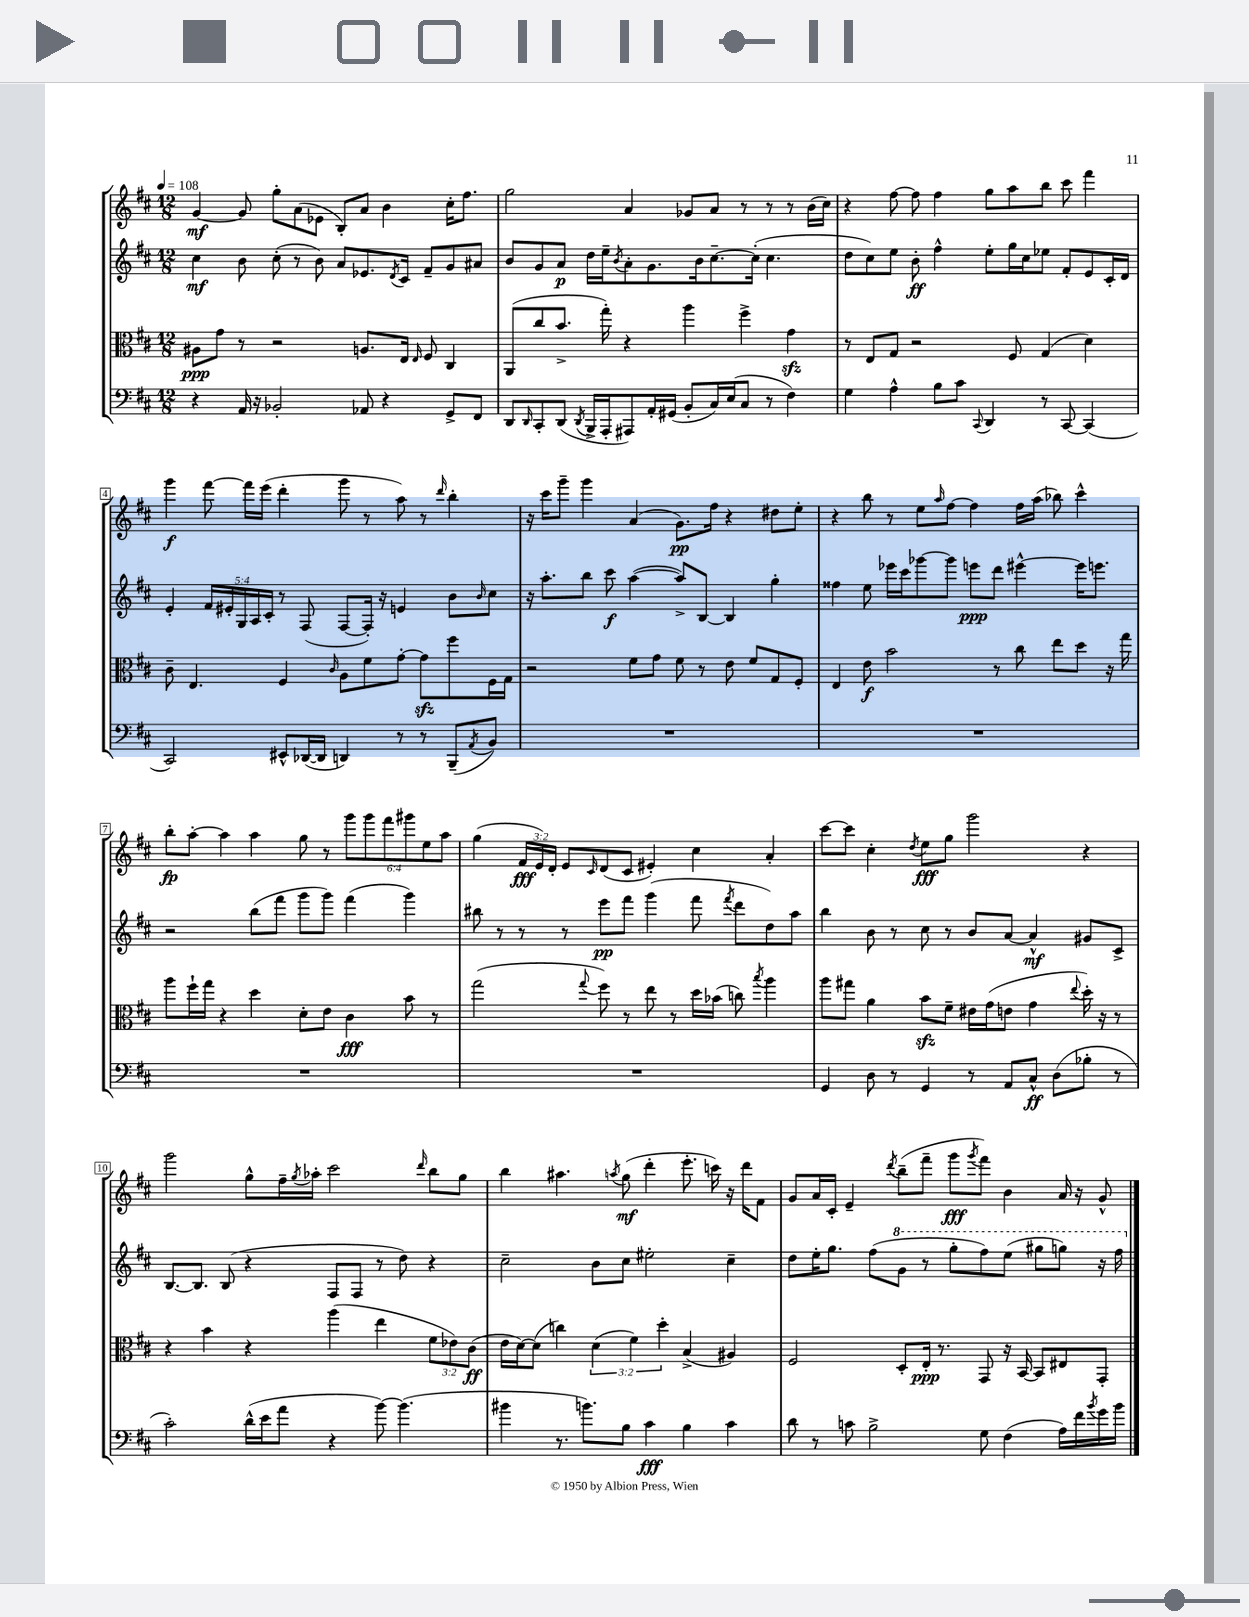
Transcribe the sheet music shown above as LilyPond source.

<<
\new StaffGroup <<
\new Staff = "s0" {
    \clef treble \key d \major \numericTimeSignature \time 12/8 \override Staff.TupletNumber.text = #tuplet-number::calc-fraction-text \tempo 4 = 108
    g'4~\mf g'8 g''8-. a'8( ees'8 b8-.) a'8 b'4 cis''16-. fis''8. |
    g''2 a'4 ges'8 a'8 r8 r8 r8 b'16( cis''16) |
    r4 fis''8~ fis''8 fis''4 g''8 a''8 b''8 cis'''8 fis'''4 |
    g'''4\f fis'''8~ fis'''16 e'''16( d'''4-. g'''8 r8 a''8) r8 \grace { d'''16 } b''4-. |
    r16 cis'''16 g'''8-- g'''4 a'4( g'8.\pp) fis''16 r4 dis''8 e''8-. |
    r4 b''8 r8 e''8 \grace { a''16 } fis''8~ fis''4 fis''16 a''16( bes''8) cis'''4-^ |
    b''8-.\fp a''8~-. a''4 a''4 g''8 r8 \tuplet 6/4 { g'''8 g'''8 fis'''8 gis'''8 e''8 a''8 } |
    g''4( \tuplet 3/2 { fis'16\fff e'16) d'16-. } e'8 \grace { cis'16 } d'8( cis'8 eis'4-.) cis''4 a'4-. |
    cis'''8~ cis'''8 cis''4-. \acciaccatura { d''8 } e''8\fff g''8 g'''2 r4 |
    g'''2 g''8-^ fis''16-- \acciaccatura { g''8 } aes''16-. cis'''2 \grace { d'''16 } b''8 g''8 |
    b''4 ais''4. \acciaccatura { a''8 } g''8\mf( d'''4-. e'''8.-. c'''16) r16 d'''16 fis'8 |
    g'8 a'16 cis'16-. e'4-- \acciaccatura { d'''8 } b''8--( fis'''8-- g'''8\fff \acciaccatura { g'''8 } fis'''8) b'4 a'16 r16 g'8-^ \bar "|." |
}
\new Staff = "s1" {
    \clef treble \key d \major \numericTimeSignature \time 12/8 \override Staff.TupletNumber.text = #tuplet-number::calc-fraction-text
    cis''4\mf b'8 cis''8-.( r8 b'8) a'8 ees'8. \acciaccatura { d'8 } cis'16 fis'8-- g'8 ais'8 |
    b'8 g'8 a'8\p d''16 e''16-- \acciaccatura { b'8 } a'8-. g'8. b'16 cis''8.~-- cis''16-.( cis''4. |
    d''8 cis''8) e''8 b'8-.\ff fis''4-^ e''8-. g''16 cis''16 ees''8 fis'8-. e'8 cis'16-. d'16 |
    e'4-. \tuplet 5/4 { fis'16 eis'16-. g16 a16 cis'16-. } r8 fis8( fis8~ fis16-.) r16 e'4 b'8 \grace { b'16 } cis''8 |
    r16 a''8.-. b''8 cis'''8\f a''4~( a''8->) b8~ b4 g''4-. |
    fisis''4 e''8 ees'''16 cis'''16 ges'''8~ ges'''8 e'''8\ppp d'''8 eis'''4~-^ eis'''16 e'''8. |
    r2 b''8( fis'''8 g'''8 g'''8) fis'''4( g'''4) |
    bis''8 r8 r8 r8 e'''8\pp fis'''8 g'''4( fis'''8 \acciaccatura { fis'''8 } d'''8 d''8) a''8 |
    b''4 b'8 r8 cis''8 r8 b'8 a'8~ a'4-^\mf gis'8 cis'8-> |
    b8.~ b8. b8( r4 fis8 fis8 r8 d''8) r4 |
    cis''2-- b'8 cis''8 eis''2-. cis''4-- |
    d''8 e''16-. g''8. fis''8( \ottava #1 g''8 r8 g'''8-. fis'''8) e'''8( gis'''8 g'''8) r16 fis'''16 \ottava #0 \bar "|." |
}
\new Staff = "s2" {
    \clef alto \key d \major \numericTimeSignature \time 12/8 \override Staff.TupletNumber.text = #tuplet-number::calc-fraction-text
    ais8\ppp g'8 r8 r2 a8. e16 \grace { e16 } fis8 cis4 |
    a,8( cis''8 b'8.-> g''16-.) r4 a''4 fis''4-> g'4\sfz |
    r8 e8 g8 r2 fis8 g4( d'4) |
    cis'8-- e4. fis4 \grace { cis'16 } a8 fis'8 g'8~-. g'8\sfz fis''8 fis16 g16 |
    r2 fis'8 g'8 fis'8 r8 e'8 fis'8 g8 fis8-. |
    e4 e'8\f b'2 r8 cis''8 e''8 d''8 r16 g''16 |
    a''8 fis''16-! g''16 r4 d''4 d'8-. e'8 cis'4\fff b'8 r8 |
    g''2( \appoggiatura { g''8 } fis''8) r8 e''8 r8 d''16 bes'16( c''8) \acciaccatura { b''8 } a''4 |
    a''8 gis''8 a'4 b'8\sfz fis'8-- eis'16 g'16( e'8 g'4 \appoggiatura { e''8 } d''16-.) r16 r8 |
    r4 b'4 r4 a''4( e''4 \tuplet 3/2 { fis'8 ees'8) cis'8\ff( } |
    e'16 d'16~) d'8( c''4) \tuplet 3/2 { d'4( fis'4) d''4-. } b4->( ais4) |
    fis2 d8-. e16-.\ppp r8. g,8 r16 b,16~ b,8 eis8 g,8-. \bar "|." |
}
\new Staff = "s3" {
    \clef bass \key d \major \numericTimeSignature \time 12/8
    r4 a,16 r16 bes,2-. aes,8 r4 g,8-> fis,8 |
    d,8 \grace { d,16 } cis,8-. d,8( \acciaccatura { d,8 } b,,16-> a,,16-. ais,,8) a,16-. gis,16( b,8-. cis16) e16( cis8 r8 fis4) |
    g4 a4-^ b8 cis'8 \appoggiatura { cis,8 } d,4 r8 cis,8~ cis,4( |
    cis,2) eis,8-^ des,16~( des,16 d,4) r8 r8 b,,8--( \acciaccatura { a,8 } b,8) |
    R1. |
    R1. |
    R1. |
    R1. |
    g,4 d8 r8 g,4 r8 a,8 cis8-^\ff d8( bes8-. r8 |
    cis'2-.) d'16-^( e'16 a'8 r4 b'8~) b'4.( |
    bis'4 r8. b'8.) b8 cis'4\fff b4 cis'4 |
    d'8 r8 c'8 b2-> g8 fis4( a16) fis'16 \acciaccatura { b'8 } g'16 b'16 \bar "|." |
}
>>
>>
\layout { \context { \Score \override BarNumber.stencil = #(make-stencil-boxer 0.1 0.3 ly:text-interface::print) } }
